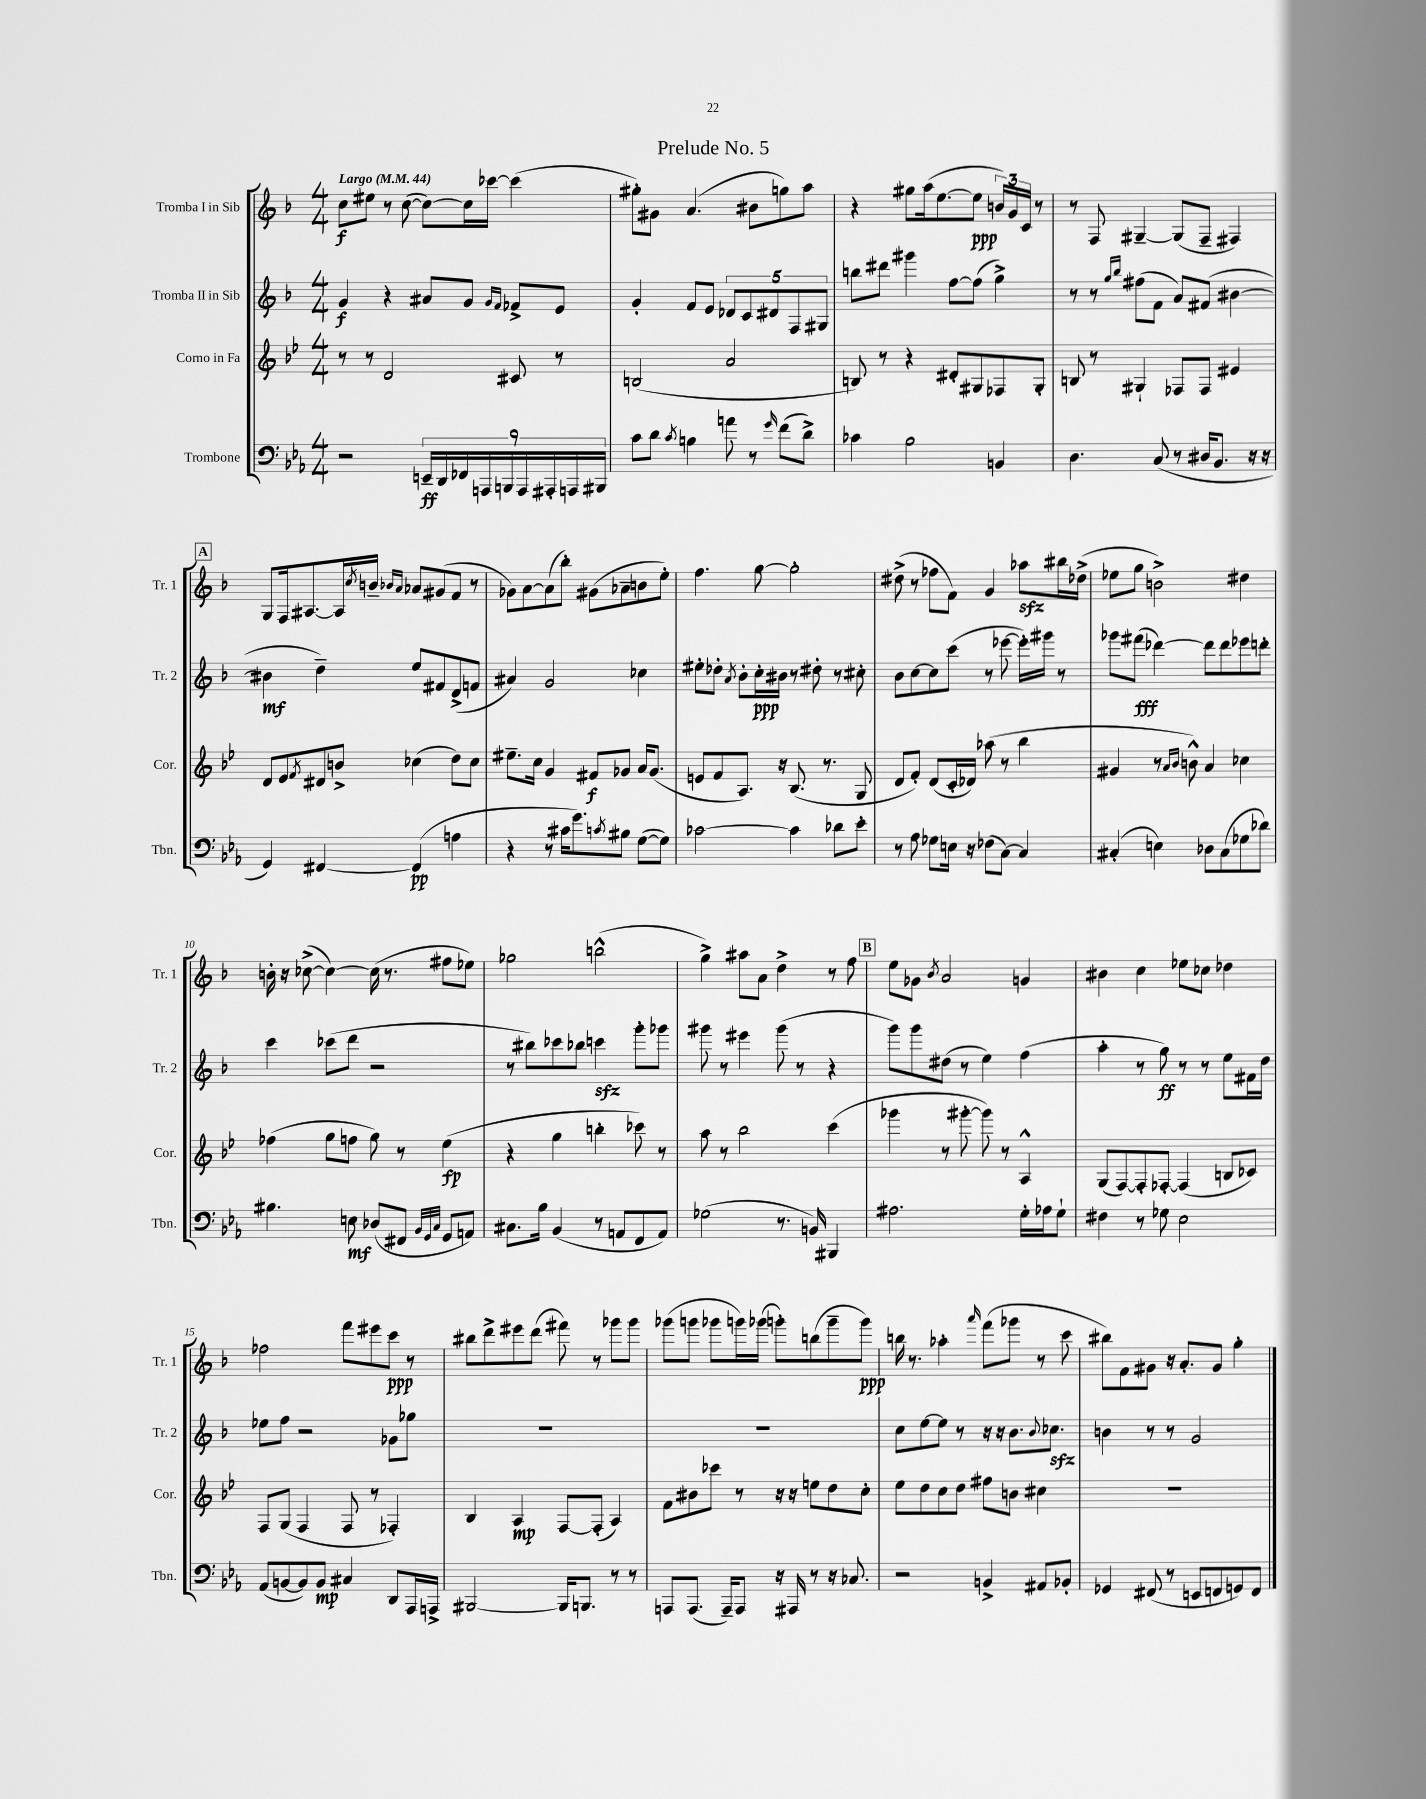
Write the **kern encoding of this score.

**kern	**dynam	**kern	**dynam	**kern	**dynam	**kern	**dynam
*part4	*part4	*part3	*part3	*part2	*part2	*part1	*part1
*staff4	*staff4	*staff3	*staff3	*staff2	*staff2	*staff1	*staff1
*I"Trombone	*	*I"Corno in Fa	*	*I"Tromba II in Sib	*	*I"Tromba I in Sib	*
*I'Tbn.	*	*I'Cor.	*	*I'Tr. 2	*	*I'Tr. 1	*
*clefF4	*	*clefG2	*	*clefG2	*	*clefG2	*
*k[b-e-a-]	*	*k[b-e-]	*	*k[b-]	*	*k[b-]	*
*M4/4	*	*M4/4	*	*M4/4	*	*M4/4	*
*MM44	*	*MM44	*	*MM44	*	*MM44	*
=1	=1	=1	=1	=1	=1	=1	=1
!	!	!	!	!	!	!LO:TX:a:B:t=Largo	!
2r	.	8r	.	4g/	f	8cc\L	f
.	.	8r	.	.	.	8ee#X\J	.
.	.	2d/	.	4r	.	8r	.
.	.	.	.	.	.	([8cc\	.
18EEn~/LL	ff	.	.	8a#X/L	.	8cc\L_)	.
18DD/	.	.	.	.	.	.	.
18FF-X/	.	.	.	.	.	.	.
.	.	.	.	8g/J	.	16cc\L]	.
18AAAn/	.	.	.	.	.	.	.
.	.	.	.	.	.	[16ccc-X\JJ	.
18BBBn/	.	.	.	.	.	.	.
.	.	.	.	16qqg/LL	.	.	.
.	.	.	.	16qqf/JJ	.	.	.
.	.	8c#X/	.	8f-X^/L	.	(4ccc-\]	.
18AAA/	.	.	.	.	.	.	.
18AAA#X'/	.	.	.	.	.	.	.
.	.	8r	.	8e/J	.	.	.
18AAAn/	.	.	.	.	.	.	.
18BBB#X/JJ	.	.	.	.	.	.	.
=2	=2	=2	=2	=2	=2	=2	=2
8c\L	.	(2Bn/	.	4g'/	.	8gg#X'\L)	.
8d\J	.	.	.	.	.	8g#X\J	.
8qc/	.	.	.	.	.	.	.
4Bn\	.	.	.	8f/L	.	(4.a/	.
.	.	.	.	8e/J	.	.	.
8an\	.	2a/	.	10d-X/L	.	.	.
.	.	.	.	10c/	.	.	.
8r	.	.	.	.	.	8b#X\L	.
.	.	.	.	10d#X/	.	.	.
16qqg/	.	.	.	.	.	.	.
(8f\L	.	.	.	.	.	8ggn\)	.
.	.	.	.	10F/	.	.	.
8d^\J)	.	.	.	.	.	8aa\J	.
.	.	.	.	10G#X/J	.	.	.
=3	=3	=3	=3	=3	=3	=3	=3
4c-X\	.	8Bn/)	.	8bbn\L	.	4r	.
.	.	8r	.	8ddd#X\J	.	.	.
2B-\	.	4r	.	4ggg#X\	.	8gg#X\L	.
.	.	.	.	.	.	(16aa\k	.
.	.	.	.	.	.	[8.ee\	.
.	.	8d#X'/L	.	[8ff\L	.	.	.
.	.	8G#X/	.	(8ff\J]	.	8ee\J]	ppp
4BBn/	.	8F-X/	.	4gg^\)	.	24bn/LL)	.
.	.	.	.	.	.	24g/	.
.	.	.	.	.	.	24c/JJ	.
.	.	8G#'/J	.	.	.	8r	.
=4	=4	=4	=4	=4	=4	=4	=4
4.D\	.	8Bn/	.	8r	.	8r	.
.	.	8r	.	8r	.	8F/	.
.	.	.	.	16qqgg/LL	.	.	.
.	.	.	.	16qqbb-/JJ	.	.	.
.	.	4G#X`/	.	(8ff#X\L	.	[4G#X~/	.
(8C/	.	.	.	8f\J	.	.	.
8r	.	8F-X/L	.	8a/L)	.	(8G#/L]	.
16D#X/KL	.	8F-/J	.	(8f#X/J	.	8F~/J	.
8.BB-/J	.	.	.	.	.	.	.
.	.	4e#X/	.	[4b#X\	.	4F#X/)	.
16r	.	.	.	.	.	.	.
16r	.	.	.	.	.	.	.
!!LO:LB:g=z
!!LO:REH:place=s1:t=A
=5	=5	=5	=5	=5	=5	=5	=5
4GG/)	.	8d/L	.	4b#X\]	mf	8G/L	.
.	.	8e-/	.	.	.	16F/k	.
.	.	.	.	.	.	[8.A#X/	.
.	.	8qf/	.	.	.	.	.
[4FF#X/	.	8d#X/	.	4dd~\)	.	.	.
.	.	8bn^/J	.	.	.	16A#/L]	.
.	.	.	.	.	.	8qcc/	.
.	.	.	.	.	.	16bn~/JJ	.
.	.	.	.	.	.	16qqb-X/LL	.
.	.	.	.	.	.	16qqa/JJ	.
(4FF#/]	pp	(4cc-X\	.	8ee/L	.	8a-X/L	.
.	.	.	.	8f#X/	.	(8g#X/	.
4An\	.	8dd\L)	.	(8d^/	.	8f/J	.
.	.	8cc-\J	.	8fn/J	.	8r	.
=6	=6	=6	=6	=6	=6	=6	=6
4r	.	8.ee#X~\L	.	4a#X/)	.	8g-X\L)	.
.	.	.	.	.	.	[8a\	.
.	.	16cc\Jk	.	.	.	.	.
8r	.	4g/	.	2g/	.	(8a\]	.
16c#X\KL	.	.	.	.	.	8bb-'\J)	.
8.g\)	.	.	.	.	.	.	.
.	.	8f#X/L	f	.	.	(8g#X\L	.
8qcn/	.	.	.	.	.	.	.
8B#X\J	.	8g-X/J	.	.	.	8a-X~\	.
([8G\L	.	16a/KL	.	4cc-X\	.	8bn\	.
.	.	(8.g-/J	.	.	.	.	.
8G\J])	.	.	.	.	.	8ee'\J)	.
=7	=7	=7	=7	=7	=7	=7	=7
[2c-X\	.	8en/L	.	8ee#X'\L	.	4.ff\	.
.	.	8f/	.	8dd-X'\J	.	.	.
.	.	.	.	8qa/	.	.	.
.	.	8.A/J)	.	8b-'\L	.	.	.
.	.	.	.	16cc'\L	ppp	[8gg\	.
.	.	16r	.	16b#X\JJ	.	.	.
4c-\]	.	(8.B-/	.	8r	.	2gg'\]	.
.	.	.	.	8dd#X'\	.	.	.
.	.	8.r	.	.	.	.	.
8d-X\L	.	.	.	8r	.	.	.
8e-'\J	.	8G/	.	8cc#X'\	.	.	.
=8	=8	=8	=8	=8	=8	=8	=8
8r	.	8d/L	.	8b-\L	.	(8dd#X^\	.
8A-\	.	8f'/J)	.	[8cc\	.	8r	.
8G-X\L	.	(8d/L	.	8cc\]	.	8ff-X\L	.
16En\Jk	.	16c'/L	.	(8ccc\J	.	8f\J)	.
16r	.	16d-X/JJ)	.	.	.	.	.
(8F-X\L	.	(8aa-X\	.	8r	.	4g/	.
[8C\J)	.	8r	.	[8eee-X\	.	.	.
4C/]	.	4bb-\	.	16eee-'\LL])	.	8aa-Xzz\L	.
.	.	.	.	16ggg#X\JJ	.	.	.
.	.	.	.	8r	.	16bb#X\L	.
.	.	.	.	.	.	(16dd-X^\JJ	.
=9	=9	=9	=9	=9	=9	=9	=9
(4C#X'/	.	4g#X/	.	8ggg-X\L	.	8ee-X\L	.
.	.	.	.	(8fff#X\J	fff	8gg\J	.
4En\)	.	8r	.	[4ddd-X\)	.	2bn^\)	.
.	.	16qqa/LL	.	.	.	.	.
.	.	16qqb-/JJ	.	.	.	.	.
.	.	8bn^^\)	.	.	.	.	.
8D-X\L	.	4a/	.	8ddd-\L]	.	.	.
(8C#\	.	.	.	8ddd-\	.	.	.
8G-X\	.	4cc-X\	.	8eee-X\	.	4dd#X\	.
8d-X\J)	.	.	.	8dddn'\J	.	.	.
!!LO:LB:g=z
=10	=10	=10	=10	=10	=10	=10	=10
4.B#X\	.	(4ff-X\	.	4ccc\	.	16bn'\	.
.	.	.	.	.	.	16r	.
.	.	.	.	.	.	([8cc-X^\	.
.	.	8gg\L	.	(8ccc-X\L	.	4cc-\_)	.
8En\	mf	8ffn\J	.	8ddd\J	.	.	.
(8D-X/L	.	8gg\)	.	2r	.	(16cc-\]	.
.	.	.	.	.	.	8.r	.
8FF#X/J	.	8r	.	.	.	.	.
32qqBB-/LLL	.	.	.	.	.	.	.
32qqGG/	.	.	.	.	.	.	.
32qqC/JJJ	.	.	.	.	.	.	.
8GG/L	.	(4ee-\	fp	.	.	8ff#X\L	.
8AAn/J)	.	.	.	.	.	8ee-X\J)	.
=11	=11	=11	=11	=11	=11	=11	=11
8.C#X\L	.	4r	.	8r	.	2gg-X\	.
.	.	.	.	8bb#X\L)	.	.	.
16B-\Jk	.	.	.	.	.	.	.
(4BB-/	.	4gg\	.	8ccc-X\	.	.	.
.	.	.	.	8bb-X\J	.	.	.
8r	.	4bbn'\	.	4cccnzz\	.	(2bbn^^\	.
8AAn/L	.	.	.	.	.	.	.
8FF/	.	8ccc-X\)	.	8ggg'\L	.	.	.
8AA/J)	.	8r	.	8ggg-X\J	.	.	.
=12	=12	=12	=12	=12	=12	=12	=12
(2G-X\	.	8aa\	.	8ggg#X\	.	4gg^\)	.
.	.	8r	.	8r	.	.	.
.	.	2bb-\	.	4eee#X\	.	8aa#X\L	.
.	.	.	.	.	.	8a\J	.
8.r	.	.	.	(8ggg#\	.	4dd^\	.
.	.	.	.	8r	.	.	.
16BBn/)	.	.	.	.	.	.	.
4BBB#X/	.	(4ccc\	.	4r	.	8r	.
.	.	.	.	.	.	8ff\	.
!!LO:REH:place=s1:t=B
=13	=13	=13	=13	=13	=13	=13	=13
2.A#X\	.	4ggg-X\	.	8ggg\L)	.	8ee\L	.
.	.	.	.	8ggg\	.	8g-X\J	.
.	.	.	.	.	.	8qb-/	.
.	.	8r	.	(8dd#X\J	.	2a/	.
.	.	[8ggg#X'\	.	8r	.	.	.
.	.	8ggg#\])	.	4ee\)	.	.	.
.	.	8r	.	.	.	.	.
16G'\LL	.	4A^^/	.	(4ff\	.	4gn/	.
16A-X\J	.	.	.	.	.	.	.
8G`\J	.	.	.	.	.	.	.
=14	=14	=14	=14	=14	=14	=14	=14
4F#X\	.	(8G/L	.	4aa'\	.	4b#X\	.
.	.	[8F/)	.	.	.	.	.
8r	.	8F'/]	.	8r	.	4cc\	.
8G-X\	.	[8F-X'/J	.	8gg\)	ff	.	.
2E-\	.	(4F-/]	.	8r	.	8ee-X\L	.
.	.	.	.	8r	.	8cc-X\J	.
.	.	8Bn/L	.	8ee\L	.	4dd-X\	.
.	.	8c-X/J)	.	16f#X\L	.	.	.
.	.	.	.	16dd\JJ	.	.	.
!!LO:LB:g=z
=15	=15	=15	=15	=15	=15	=15	=15
(8AA-/L	.	8F/L	.	8ee-X\L	.	2ff-X\	.
[8BBn/	.	(8G/J	.	8ff\J	.	.	.
8BB/])	.	4F/	.	2r	.	.	.
8BB/J	mp	.	.	.	.	.	.
4C#X/	.	8F/	.	.	.	8fff\L	.
.	.	8r	.	.	.	8eee#X\	.
8DD/L	.	4F-X'/)	.	8g-X\L	.	8ccc\J	ppp
16AAA-/L	.	.	.	8gg-X\J	.	8r	.
16AAAn^/JJ	.	.	.	.	.	.	.
=16	=16	=16	=16	=16	=16	=16	=16
[2BBB#X/	.	4B-/	.	1r	.	8bb#X\L	.
.	.	.	.	.	.	8ddd^\	.
.	.	4A/	mp	.	.	8eee#X\	.
.	.	.	.	.	.	(8ddd\J	.
16BBB#/KL]	.	[8F/L	.	.	.	8fff#X\)	.
8.BBBn/J	.	.	.	.	.	.	.
.	.	(8F'/J]	.	.	.	8r	.
8r	.	4A/)	.	.	.	8ggg-X\L	.
8r	.	.	.	.	.	8ggg-\J	.
=17	=17	=17	=17	=17	=17	=17	=17
8AAAn/L	.	8f\L	.	1r	.	(8ggg-X\L	.
(8.AAA/J	.	8b#X\	.	.	.	8gggn\J	.
.	.	8ccc-X\J	.	.	.	8ggg-X\L	.
16AAA~/KL)	.	.	.	.	.	.	.
8AAA/J	.	8r	.	.	.	16gggn\L)	.
.	.	.	.	.	.	(16ggg-X\JJ	.
16r	.	16r	.	.	.	8gggn'\L)	.
16AAA#X/	.	16r	.	.	.	.	.
8r	.	8een\L	.	.	.	(8bbn\	.
16r	.	8dd\	.	.	.	8ggg~\	.
8.C-X/	.	.	.	.	.	.	.
.	.	8cc'\J	.	.	.	8ggg\J)	ppp
=18	=18	=18	=18	=18	=18	=18	=18
2r	.	8ee-\L	.	8cc\L	.	16bbn\	.
.	.	.	.	.	.	8.r	.
.	.	8dd\	.	[8ee\	.	.	.
.	.	8cc\	.	8ee\J]	.	4aa-X'\	.
.	.	8dd\J	.	8r	.	.	.
.	.	.	.	.	.	16qqaaa/	.
4BBn^/	.	8ff#X\L	.	16r	.	(8fff\L	.
.	.	.	.	16r	.	.	.
.	.	8bn\J	.	8.b-\L	.	8ggg-X\J	.
8AA#X/L	.	4cc#X\	.	.	.	8r	.
.	.	.	.	8qqb-/	.	.	.
.	.	.	.	8.cc-Xzz\J	.	.	.
8BB-X'/J	.	.	.	.	.	8ccc\	.
=19	=19	=19	=19	=19	=19	=19	=19
4GG-X/	.	1r	.	4bn\	.	8bb#X\L)	.
.	.	.	.	.	.	8f\	.
(8FF#X/	.	.	.	8r	.	8g#X\J	.
8r	.	.	.	8r	.	16r	.
.	.	.	.	.	.	8.a'/L	.
8EEn/L	.	.	.	2g/	.	.	.
8FFn/	.	.	.	.	.	8g#/J	.
8GGn/)	.	.	.	.	.	4gg'\	.
8FF/J	.	.	.	.	.	.	.
==	==	==	==	==	==	==	==
*-	*-	*-	*-	*-	*-	*-	*-
